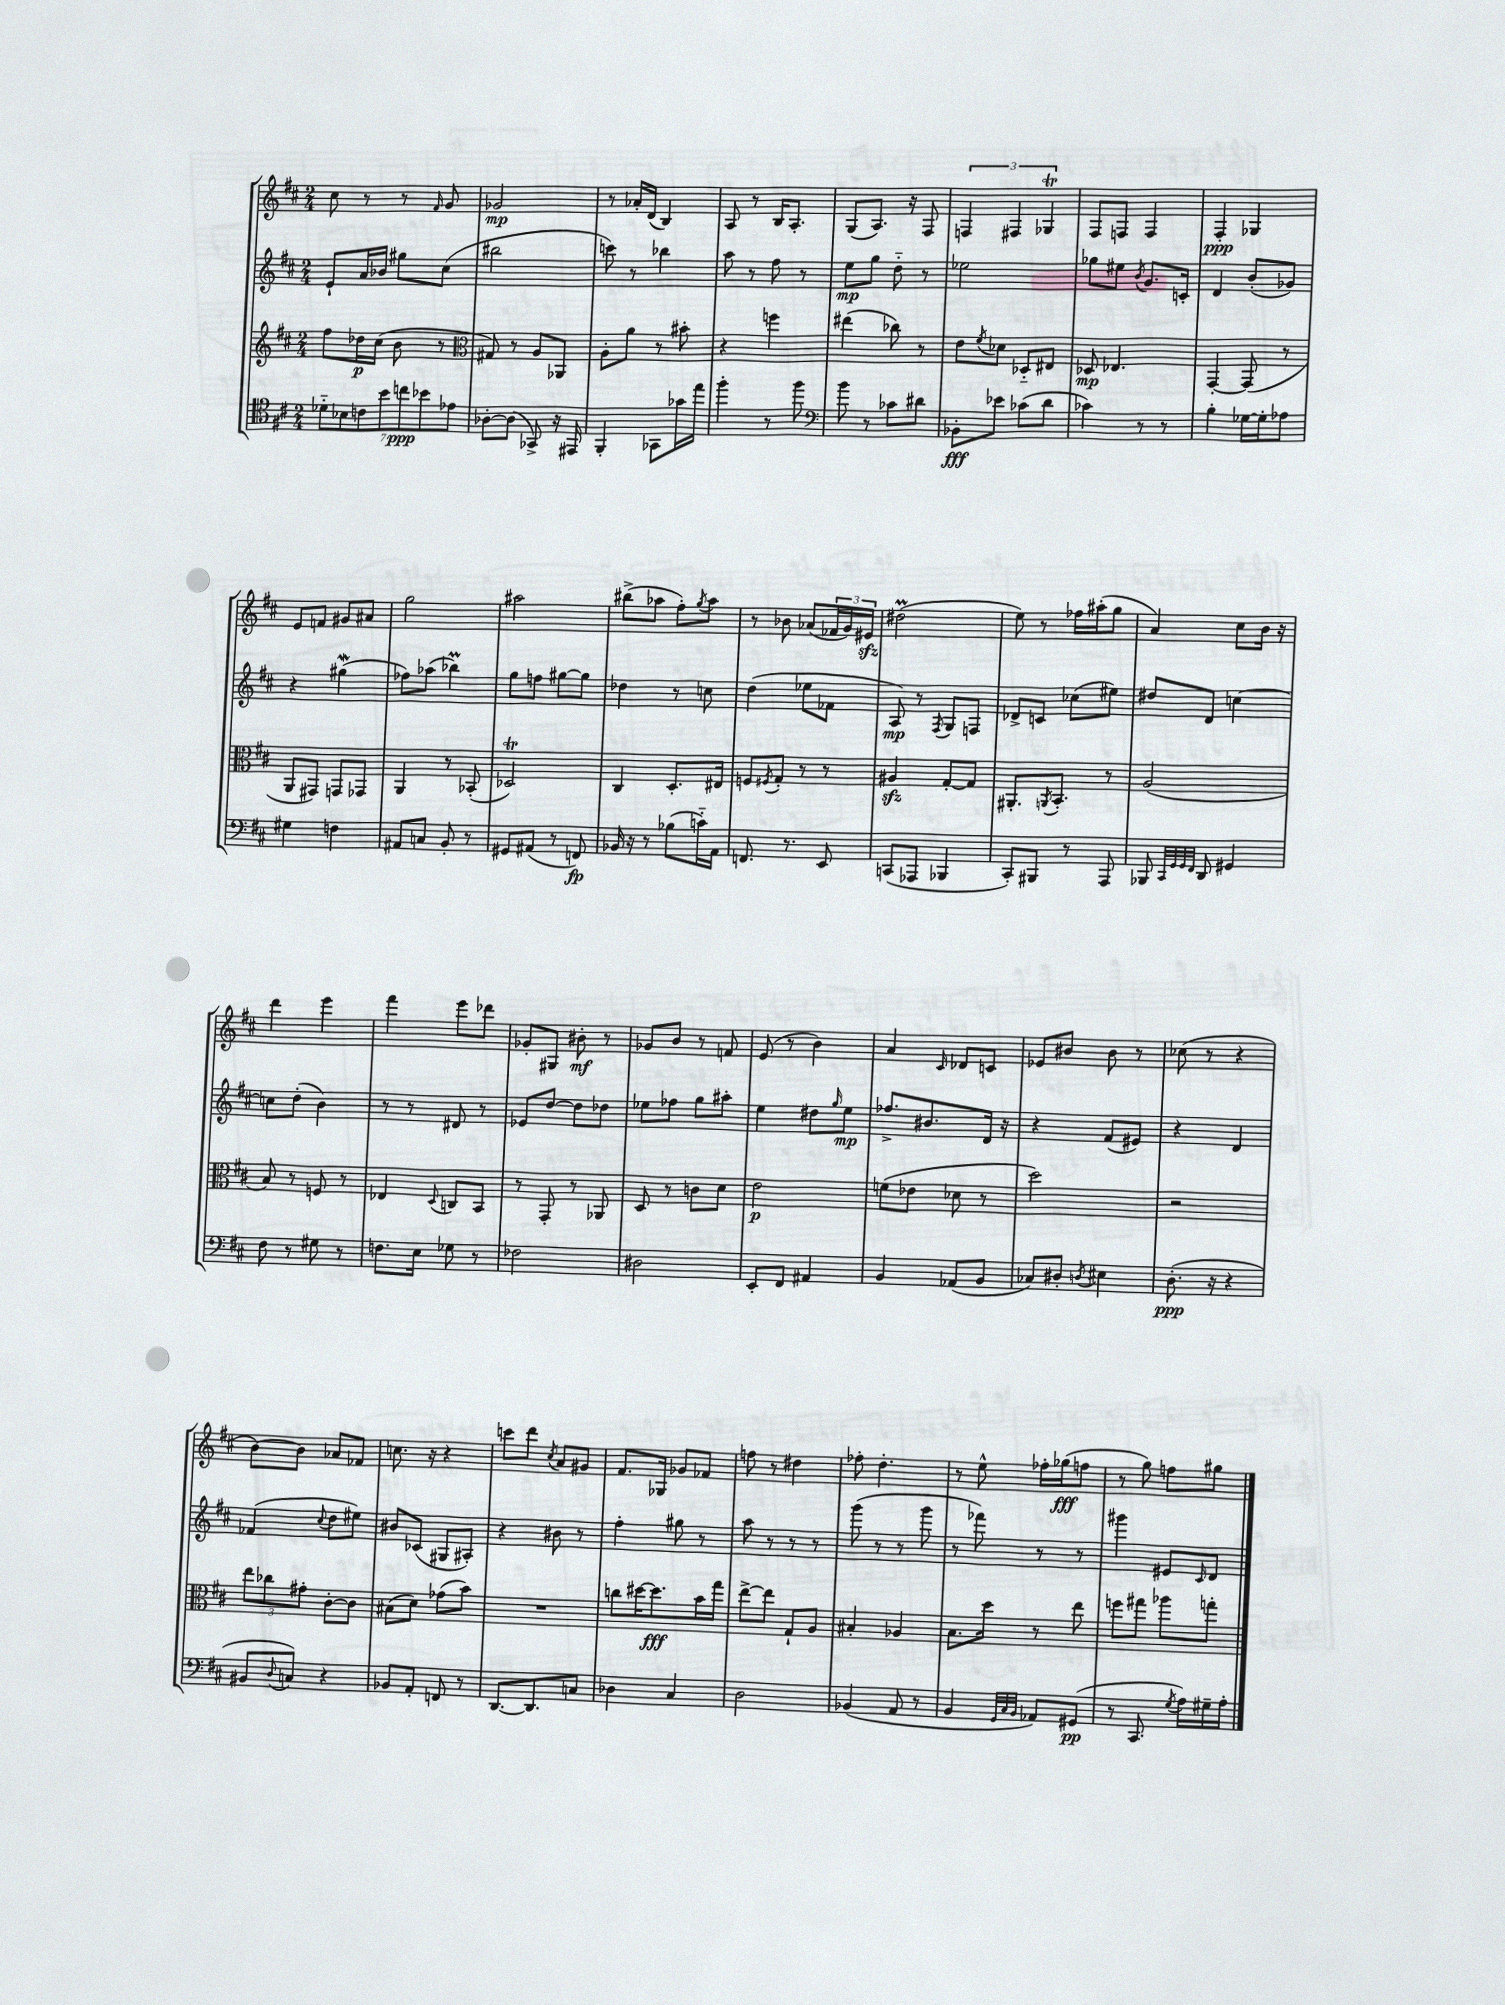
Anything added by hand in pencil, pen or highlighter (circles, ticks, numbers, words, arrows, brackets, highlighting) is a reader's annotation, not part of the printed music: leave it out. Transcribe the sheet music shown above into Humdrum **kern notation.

**kern	**kern	**kern	**kern
*staff4	*staff3	*staff2	*staff1
*clefC4	*clefG2	*clefG2	*clefG2
*k[f#c#]	*k[f#c#]	*k[f#c#]	*k[f#c#]
*M2/4	*M2/4	*M2/4	*M2/4
14d-'~\L	8ff#\L	8e`/L	8cc#\
14B-\	.	.	.
.	16dd-\L	16a/L	8r
14c\	.	.	.
.	(16cc#\JJ	16b-/JJ	.
14b\	.	.	.
.	8b\	8gg#\L	8r
14cc\	.	.	.
14b-\	.	.	.
.	.	.	16qqf#/
.	8r	(8cc#\J	8g/
14e-\J	.	.	.
=	=	=	=
*	*clefC3	*	*
[8A-'\L	8G#/)	2bb#\	2g-/
(8A-\]J	8r	.	.
8GG-^/)	8A/L	.	.
16r	8AA-/J	.	.
16EE#/	.	.	.
=	=	=	=
4FF#'/	8A'\L	8ccc\)	8r
.	8a\J	8r	16a-'/LL
.	.	.	(16d/JJ
8GG-\L	8r	4bb-\	4B/)
16g-\L	8b#'\	.	.
16ee\JJ	.	.	.
=	=	=	=
4ff#'\	4r	8aa\	8A/
.	.	8r	8r
8r	4ff\	8ff#\	16B/LK
.	.	.	8.A'/J
8ff#\	.	8r	.
=	=	=	=
*clefF4	*	*	*
8b\	(4ee#\	8ee\L	(8G/L
8r	.	8gg\J	8.A/J)
8c-\L	8cc-\)	8dd'~\	.
.	.	.	16r
8d#\J	8r	8r	8F#/
=	=	=	=
8BB-'\L	8e\L	2ee-\	6F/
.	8qf#/	.	.
8e-\J	8d-\J	.	.
.	.	.	6F#/
(8c-\L	8D-'~/L	.	.
.	.	.	6G-/
8d\J	8E#/J	.	.
=	=	=	=
4c-\)	8D-/	8gg-\L	8F#/L
.	4.E-/	8ee#\J	8F/J
.	.	8qb/	.
8r	.	8.g/L	4F/
8r	.	.	.
.	.	16c'/Jk	.
=	=	=	=
4B'\	[4GG'/	4d/	4F#'/
[16G-\LL	(8GG/]	(8b'/L	4G-/
16G-'\]J	.	.	.
8A-\J	8r	8g-/J)	.
=	=	=	=
4G#\	8AA/L	4r	8e/L
.	8GG#/J)	.	8f/J
4F\	8GG/L	(4gg#\	8g#/L
.	8GG-/J	.	8a#/J
=	=	=	=
8AA#/L	4AA/	8ff-\L)	2gg\
8C/J	.	(8aa-\J	.
8BB'/	8r	4bb-\)	.
8r	(8BB-'/	.	.
=	=	=	=
8GG#/L	2D-/)	8gg\L	2aa#\
(8AA#/J	.	8ff\J	.
8r	.	[8gg#\L	.
8FF/)	.	8gg#\]J	.
=	=	=	=
16BB-/	4C#/	4dd-\	(8bb#^\L
16r	.	.	.
8r	.	.	8aa-\J
(8B-\L	8.D'/L	8r	8ff#'\L)
.	.	.	8qgg/
16c'~\L)	.	8cc\	8aa-\J
16AA\JJ	16E#/Jk	.	.
=	=	=	=
8.FF/	8F/L	(4dd\	8r
.	8qF#/	.	.
.	8G'/J	.	8b-\
8.r	.	.	.
.	8r	8ee-\L	(8a-/L
8EE/	8r	8f-\J	24f-/L
.	.	.	24g/)
.	.	.	24e#/JJ
=	=	=	=
(8CC/L	4A#/	8A/)	(2dd#\
8AAA-/J	.	8r	.
.	.	8qF#/	.
4BBB-/	[8G'/L	8G/L	.
.	8G/]J	8F/J	.
=	=	=	=
8CC#'/L)	8.AA#'/L	8d-^/L	8ee\)
8BBB#/J	.	8c/J	8r
.	8qAA/	.	.
.	8.BB'/J	.	.
8r	.	(8cc-\L	16ff-\LL
.	.	.	(16aa#'\J
8AAA/	8r	8ee#\J)	8gg\J
=	=	=	=
8BBB-/	(2A/	8dd#/L	4a/)
32qqCC#/LLL	.	.	.
32qqGG/	.	.	.
32qqGG/	.	.	.
32qqFF#/JJJ	.	.	.
8DD/	.	8d/J	.
4GG#/	.	[4cc\	8cc#\L
.	.	.	16b\Jk
.	.	.	16r
=	=	=	=
8F#\	8B/)	8cc\]L	4ddd\
8r	8r	(8dd'\J	.
8G#\	8F/	4b\)	4eee\
8r	8r	.	.
=	=	=	=
8.F\L	4E-/	8r	4fff#\
.	.	8r	.
16E\Jk	.	.	.
.	8qqD/	.	.
8G-\	8C/L	8d#/	8eee\L
8r	8BB/J	8r	8ddd-\J
=	=	=	=
2F-\	8r	8e-/L	8g-'/L
.	8GG'/	[8dd/J	8G#/J
.	8r	8dd\]L	8b#'\
.	8AA-/	8dd-\J	8r
=	=	=	=
2D#\	8D/	8ee-\L	8g-/L
.	8r	8ff-\J	8b/J
.	8c\L	8gg\L	8r
.	8d\J	8aa#'\J	8f/
=	=	=	=
8EE'/L	2e\	4ee\	(8e/
8FF#/J	.	.	8r
4AA#/	.	8dd#\L	4b\)
.	.	16qqgg/	.
.	.	8ee\J	.
=	=	=	=
4BB/	(8f\L	8.ff-^/L	4a/
.	8e-\J	.	.
.	.	8.b#/	.
.	.	.	16qqc#/
(8AA-/L	8d-\	.	8d-/L
8BB/J	8r	16d/Jk	8c/J
.	.	16r	.
=	=	=	=
8C-/L)	2dd\)	4r	8e-/L
8D#'/J	.	.	8b#/J
8qD/	.	.	.
4E#\	.	(8f#/L	8b#\
.	.	8e#/J)	8r
=	=	=	=
(8.D'\	2r	4r	(8cc-\
.	.	.	8r
16r	.	.	.
4r	.	4d/	4r
=	=	=	=
8BB#/L	12ee\L	(4f-/	[8b\L)
.	12cc-\	.	.
8qqD/	.	.	.
8C/J)	.	.	8b\]J
.	12g#'\J	.	.
.	.	8qqcc#/	.
4r	[8c#'\L	8dd\L	8a-/L
.	8c#\]J	8ee#\J)	8f-/J
=	=	=	=
8BB-/L	(8B#\L	8b#/L	8.cc\
8AA'/J	8d\J)	(8c-/J	.
.	.	.	16r
8FF/	(8g-\L	8G#/L	4r
8r	8b\J)	8A#'/J)	.
=	=	=	=
[8.DD/L	2r	4r	8ccc\L
.	.	.	8ddd\J
8.DD/]	.	.	.
.	.	.	8qcc#/
.	.	8b#\	8a/L
8C/J	.	8r	8g#/J
=	=	=	=
4D-\	8cc\L	4ff#'\	8.f#/L
.	[16dd#\K	.	.
.	8.dd#\]	.	16G-/Jk
4C#/	.	8gg#\	8g-/L
.	16b\L	8r	8f-/J
.	16gg\JJ	.	.
=	=	=	=
2D\	[8ee^\L	8aa\	8ff\
.	8ee\]J	8r	8r
.	8G`/L	8r	4dd#\
.	8A/J	8r	.
=	=	=	=
(4BB-/	4B#'/	(8ggg\	8ff-'\
.	.	8r	4.dd'\
8AA/	4A-/	8r	.
8r	.	8ggg\	.
=	=	=	=
4BB/	8.B\L	8r	8r
.	.	8fff-\)	8ee^^\
.	16dd\Jk	.	.
32qqGG/LLL	.	.	.
32qqC#/	.	.	.
32qqBB/JJJ	.	.	.
8AA-/L)	8r	8r	16ff-'\LL
.	.	.	(16gg-\J
(8GG#/J	8ee\	8r	8ff\J
=	=	=	=
8r	8ff\L	4ggg#\	8r
8.CC#/	8gg#\J	.	8gg\)
.	8aa-\L	8e#/L	8ff\L
8qG/	.	.	.
16A\LL)	.	.	.
.	.	16qqc#/	.
16G#~\	8gg'\J	8d/J	8gg#\J
16A'\JJ	.	.	.
==	==	==	==
*-	*-	*-	*-
